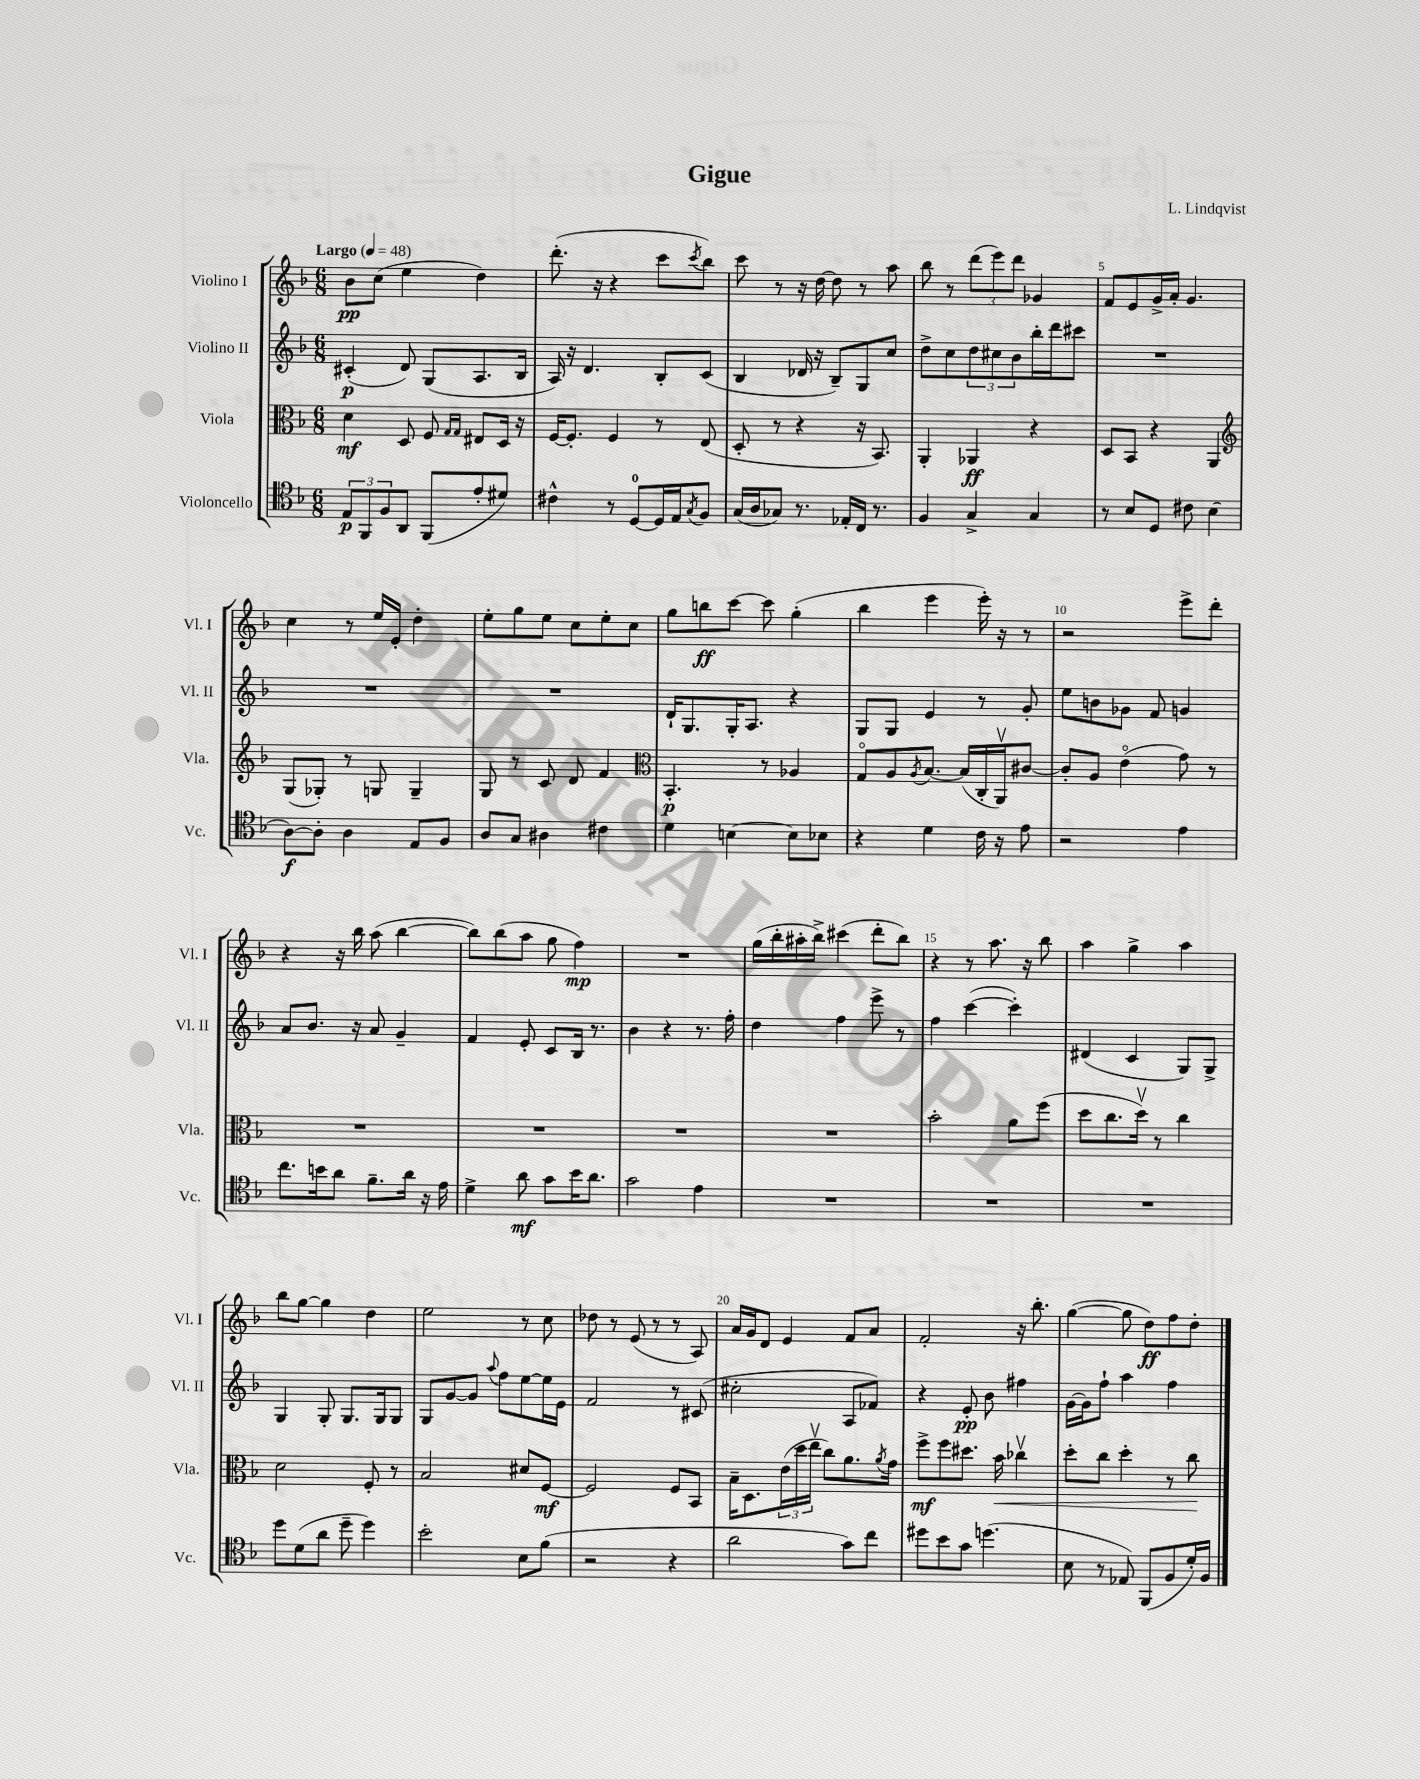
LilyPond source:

\header { title = "Gigue" composer = "L. Lindqvist" }
<<
\new StaffGroup <<
\new Staff = "s0" \with { instrumentName = "Violino I" shortInstrumentName = "Vl. I" } {
    \clef treble \key f \major \numericTimeSignature \time 6/8 \tempo "Largo" 4 = 48
    bes'8\pp c''8( e''4 d''4) |
    d'''8.-.( r16 r4 c'''8 \acciaccatura { c'''8 } bes''8) |
    c'''8 r8 r16 d''16~ d''8 r8 a''8 |
    bes''8 r8 \tuplet 3/2 { d'''8( e'''8) d'''8 } ges'4 |
    f'8 e'8 g'16-> a'16-. g'4. |
    c''4 r8 e''16 e'16-. d''4-. |
    e''8-. g''8 e''8 c''8 e''8-. c''8 |
    g''8 b''8\ff c'''8~ c'''8 g''4-.( |
    bes''4 e'''4 e'''16-.) r16 r8 |
    r2 e'''8-> d'''8-. |
    r4 r16 bes''16 a''8( bes''4~ |
    bes''8) bes''8( a''8 g''8 f''4\mp) |
    R2. |
    g''16( bes''16-. ais''16-. bes''16->) cis'''4( d'''8-. bes''8) |
    r4 r8 a''8. r16 bes''8 |
    a''4 g''4-> a''4 |
    bes''8 g''8~ g''4 d''4 |
    e''2 r8 c''8 |
    des''8 r8 e'8( r8 r8 a8) |
    a'16 g'16 d'8 e'4 f'8 a'8 |
    f'2-. r16 bes''8.-. |
    g''4~( g''8 d''8\ff) f''8 d''8-. \bar "|." |
}
\new Staff = "s1" \with { instrumentName = "Violino II" shortInstrumentName = "Vl. II" } {
    \clef treble \key f \major \numericTimeSignature \time 6/8
    cis'4-.\p( d'8) g8( a8. bes16 |
    a16) r16 d'4. bes8-. c'8( |
    bes4 des'16 r16 bes8--) g8 c''8 |
    d''8-> c''8 \tuplet 3/2 { d''8 cis''8 bes'8 } bes''16-. d'''16 cis'''8 |
    R2. |
    R2. |
    R2. |
    d'16-! g8. g16-. a8. r4 |
    g8 g8 e'4 r8 g'8-. |
    e''8 b'8 ges'8 f'8 g'4 |
    a'8 bes'8. r16 a'8 g'4-- |
    f'4 e'8-. c'8 bes16 r8. |
    bes'4 r4 r8. f''16-. |
    d''4 f''4 e'''8-> r8 |
    f''4 c'''4~( c'''4-.) |
    dis'4( c'4 g8) g8-> |
    g4 g8-. g8. g16 g8 |
    g8 g'8~ g'8 \appoggiatura { a''8 } f''8 e''8~ e''16 e'16 |
    f'2 r8 cis'8( |
    cis''2-. a8 fes'8) |
    r4 e'8-.\pp bes'8 fis''4 |
    g'16~ g'16 f''8-! a''4 f''4 \bar "|." |
}
\new Staff = "s2" \with { instrumentName = "Viola" shortInstrumentName = "Vla." } {
    \clef alto \key f \major \numericTimeSignature \time 6/8
    d'4\mf d8 f8 \grace { g16 g16 } eis8 d16 r16 |
    f16~ f8.-. f4 r8 e8( |
    d8-. r8 r4 r16 bes,8.) |
    a,4-. aes,4\ff r4 |
    d8 bes,8 r4 a,4 |
    \clef treble g8( ges8-.) r8 g8 g4-- |
    g8 r8 c'8 d'8 f'4 |
    \clef alto bes,4.-.\p r8 aes4 |
    g8\flageolet a8 \acciaccatura { a8 } bes8.~ bes16( c16-. a,16\upbow) cis'8~ |
    cis'8-. a8 e'4\flageolet( g'8) r8 |
    R2. |
    R2. |
    R2. |
    R2. |
    bes'2-. a'8 f''8( |
    d''8 c''8. d''16\upbow) r8 c''4 |
    d'2 f8-. r8 |
    bes2 dis'8 f8~\mf |
    f2 f8 bes,8 |
    bes16-- d8. \tuplet 3/2 { e'16( d''16 e''16\upbow } c''8) a'8. \acciaccatura { a'8 } g'16 |
    f''8->\mf f''8 dis''8. bes'16\< ces''4\upbow |
    d''8-. c''8 d''4-. r8 c''8\! \bar "|." |
}
\new Staff = "s3" \with { instrumentName = "Violoncello" shortInstrumentName = "Vc." } {
    \clef tenor \key f \major \numericTimeSignature \time 6/8
    \tuplet 3/2 { e8\p f,8 f8 } a,8 f,8( e'8-. dis'8) |
    cis'4-^ r8 d8-0~ d16 e16 \acciaccatura { g8 } f8 |
    g16( a16 ges8) r8. ees16-. c16 r8. |
    f4 g4-> g4 |
    r8 bes8 d8 cis'8 bes4( |
    a8~\f) a8-. a4 e8 f8 |
    a8 g8 ais4 cis'4 |
    d'4 b4~ b8 bes8 |
    r4 d'4 c'16 r16 e'8 |
    r2 e'4 |
    c''8. b'16 a'8 f'8.-- a'16 r16 e'16 |
    d'4-> a'8\mf g'8 bes'16 a'8. |
    g'2 e'4 |
    R2. |
    R2. |
    R2. |
    d''8 d'8( a'8 d''8-- d''4) |
    bes'2-. bes8 f'8( |
    r2 r4 |
    a'2 g'8) c''8 |
    dis''8 bes'8 g'8 d''4.( |
    bes8 r8 ees8) f,8( f8 d'16-.) f16 \bar "|." |
}
>>
>>
\layout { \context { \Score \override BarNumber.break-visibility = ##(#f #t #t) barNumberVisibility = #(every-nth-bar-number-visible 5) } }
